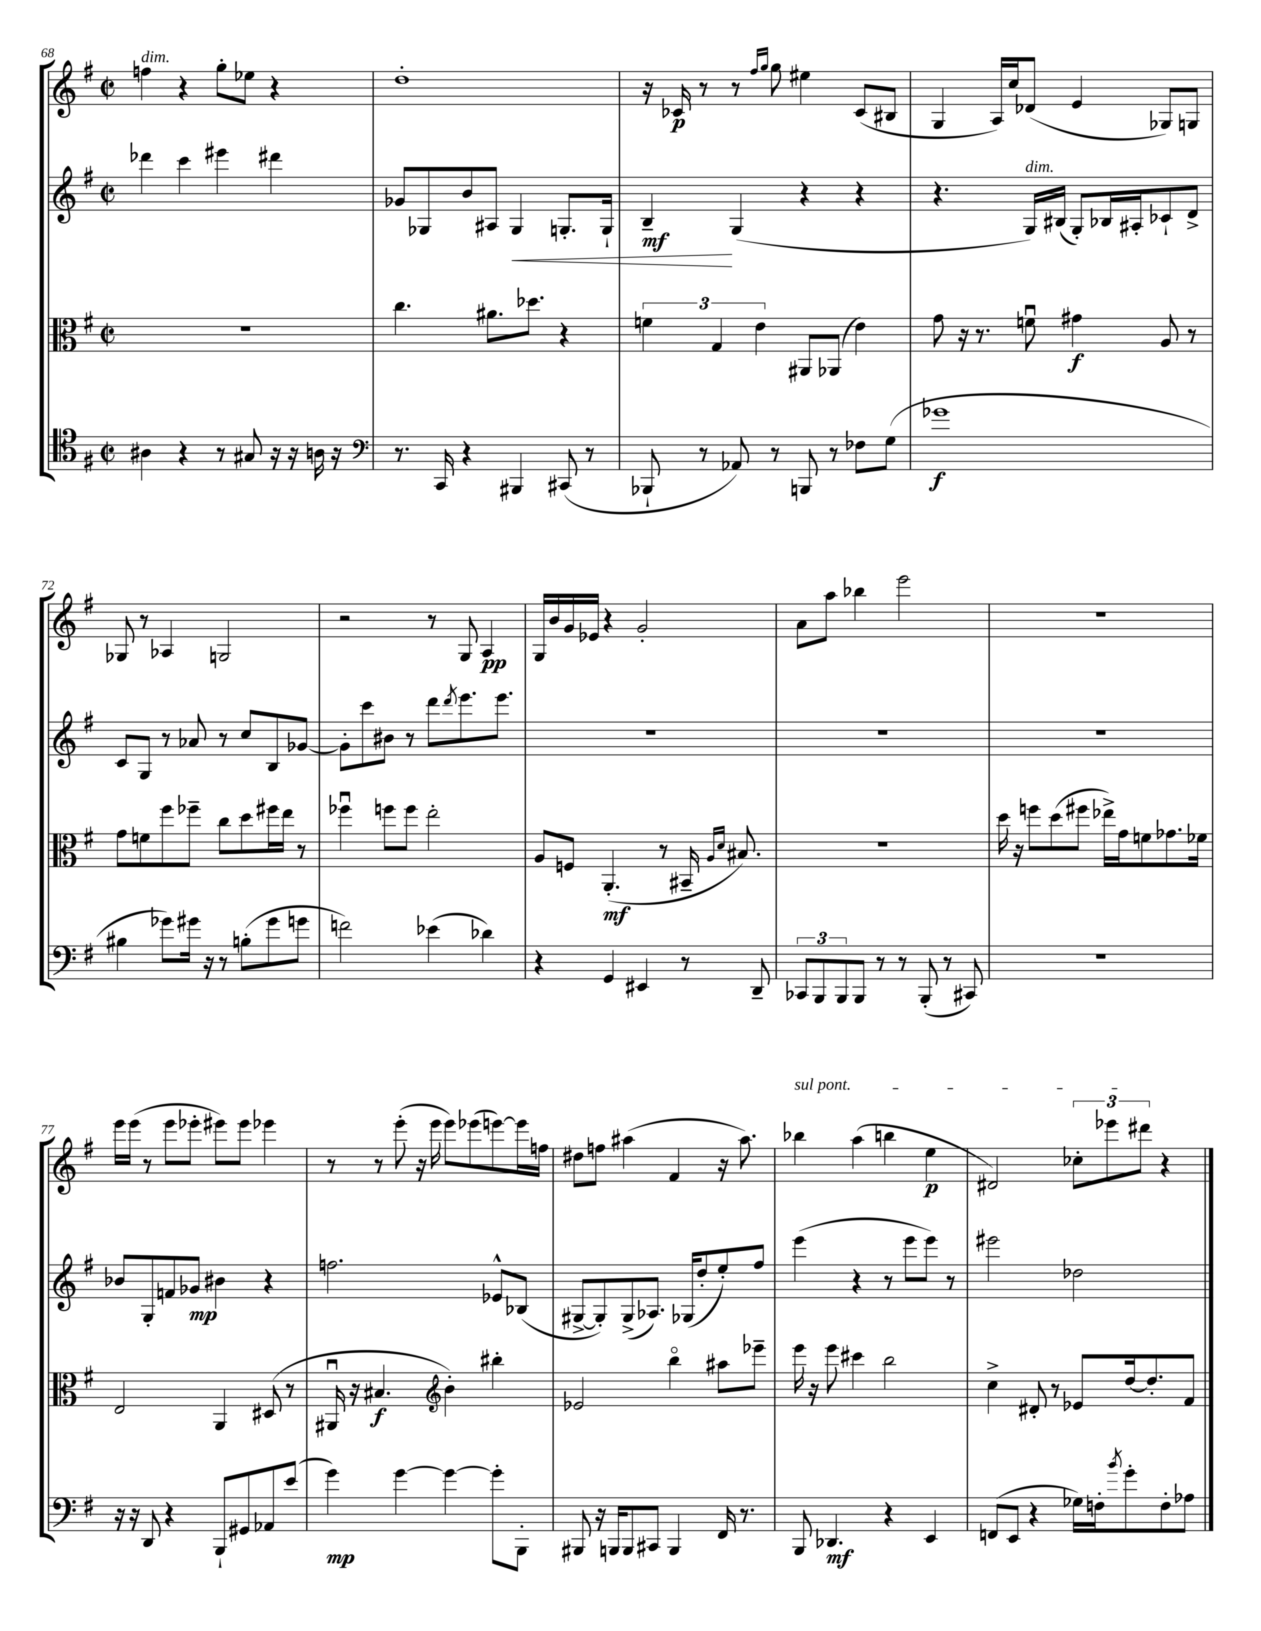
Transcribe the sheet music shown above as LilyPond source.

<<
\new StaffGroup <<
\new Staff = "s0" {
    \clef treble \key g \major \defaultTimeSignature \time 2/2
    f''4^\markup { \italic "dim." } r4 g''8-. ees''8 r4 |
    d''1-. |
    r16 ces'16\p r8 r8 \grace { fis''16 g''16 } g''8 eis''4 ces'8( bis8 |
    g4 a16) c''16 des'8( e'4 ges8) g8 |
    ges8 r8 aes4 g2 |
    r2 r8 g8 a4\pp |
    g16 b'16 g'16 ees'16 r4 g'2-. |
    a'8 a''8 bes''4 e'''2 |
    R1 |
    e'''16 e'''16( r8 e'''8 ees'''8-. eis'''8) eis'''8 ees'''4 |
    r8 r8 e'''8-.( r16 e'''16 e'''8) ees'''8( e'''8~) e'''16 f''16 |
    dis''8 f''8 ais''4( fis'4 r16 ais''8.) |
    \once \override TextSpanner.bound-details.left.text = \markup { \italic "sul pont." } bes''4\startTextSpan a''4( b''4 e''4\p |
    dis'2) \tuplet 3/2 { ces''8-. ees'''8 dis'''8\stopTextSpan } r4 \bar "|." |
}
\new Staff = "s1" {
    \clef treble \key g \major \defaultTimeSignature \time 2/2
    des'''4 c'''4 eis'''4 dis'''4 |
    ges'8 ges8 b'8 ais8 ges4\< g8.-. g16-! |
    b4--\mf\! g4( r4 r4 |
    r4. g16^\markup { \italic "dim." }) bis16( g8-.) bes16 ais16-. ces'8-! d'8-> |
    c'8 g8 r8 aes'8 r8 c''8 b8 ges'8~ |
    ges'8-. c'''8 bis'8 r8 d'''8 \acciaccatura { d'''8 } e'''8. e'''8. |
    R1 |
    R1 |
    R1 |
    bes'8 g8-. f'8 ges'8\mp bis'4 r4 |
    f''2. ees'8-^ bes8( |
    gis8~-> gis8-.) gis8->( aes8.) ges16( d''8-. e''8-.) fis''8 |
    e'''4( r4 r8 e'''8 e'''8) r8 |
    eis'''2 des''2 \bar "|." |
}
\new Staff = "s2" {
    \clef alto \key g \major \defaultTimeSignature \time 2/2
    R1 |
    c''4. ais'8. des''8. r4 |
    \tuplet 3/2 { f'4 g4 e'4 } ais,8 aes,8( e'4) |
    g'8 r16 r8. f'8\downbow gis'4\f a8 r8 |
    g'8 f'8 fis''8 fes''8-- c''8 d''8 fis''16 e''16 r8 |
    fes''4\downbow f''8 f''8 e''2-. |
    a8 f8 a,4.-.\mf( r8 bis,16-- \grace { a16 d'16 } bis8.) |
    R1 |
    d''16 r16 f''8 d''8( fis''8 ees''16->) g'16 f'8 ges'8. fes'16 |
    e2 a,4 dis8( r8 |
    ais,16\downbow r16 bis4.\f \clef treble b'4-.) bis''4-. |
    ees'2 b''4\flageolet ais''8 ees'''8-- |
    e'''16 r16 e'''8 cis'''4 b''2 |
    c''4-> dis'8-. r8 ees'8 d''16~ d''8.-. fis'8 \bar "|." |
}
\new Staff = "s3" {
    \clef tenor \key g \major \defaultTimeSignature \time 2/2
    ais4 r4 r8 gis8 r16 r16 a16 r16 |
    \clef bass r8. c,16 r4 bis,,4 cis,8( r8 |
    bes,,8-! r8 aes,8) r8 b,,8 r8 fes8 g8( |
    ges'1\f |
    bis4 ges'8) gis'16 r16 r8 b8-.( gis'8 g'8 |
    f'2) ees'4( des'4) |
    r4 g,4 eis,4 r8 d,8-- |
    \tuplet 3/2 { ces,8 b,,8 b,,8 } b,,8 r8 r8 b,,8-.( r8 cis,8) |
    R1 |
    r16 r16 d,8 r4 b,,8-! gis,8 aes,8 e'8( |
    g'4\mp) g'4~ g'4~ g'8-. b,,8-. |
    bis,,8 r16 b,,16 b,,8 cis,8 b,,4 fis,16 r8. |
    b,,8 des,4.\mf r4 e,4 |
    f,8( e,8 r4 ges16) f16-. \acciaccatura { b'8 } g'8-. f8-. aes8 \bar "|." |
}
>>
>>
\layout { \context { \Score currentBarNumber = #68 } }
